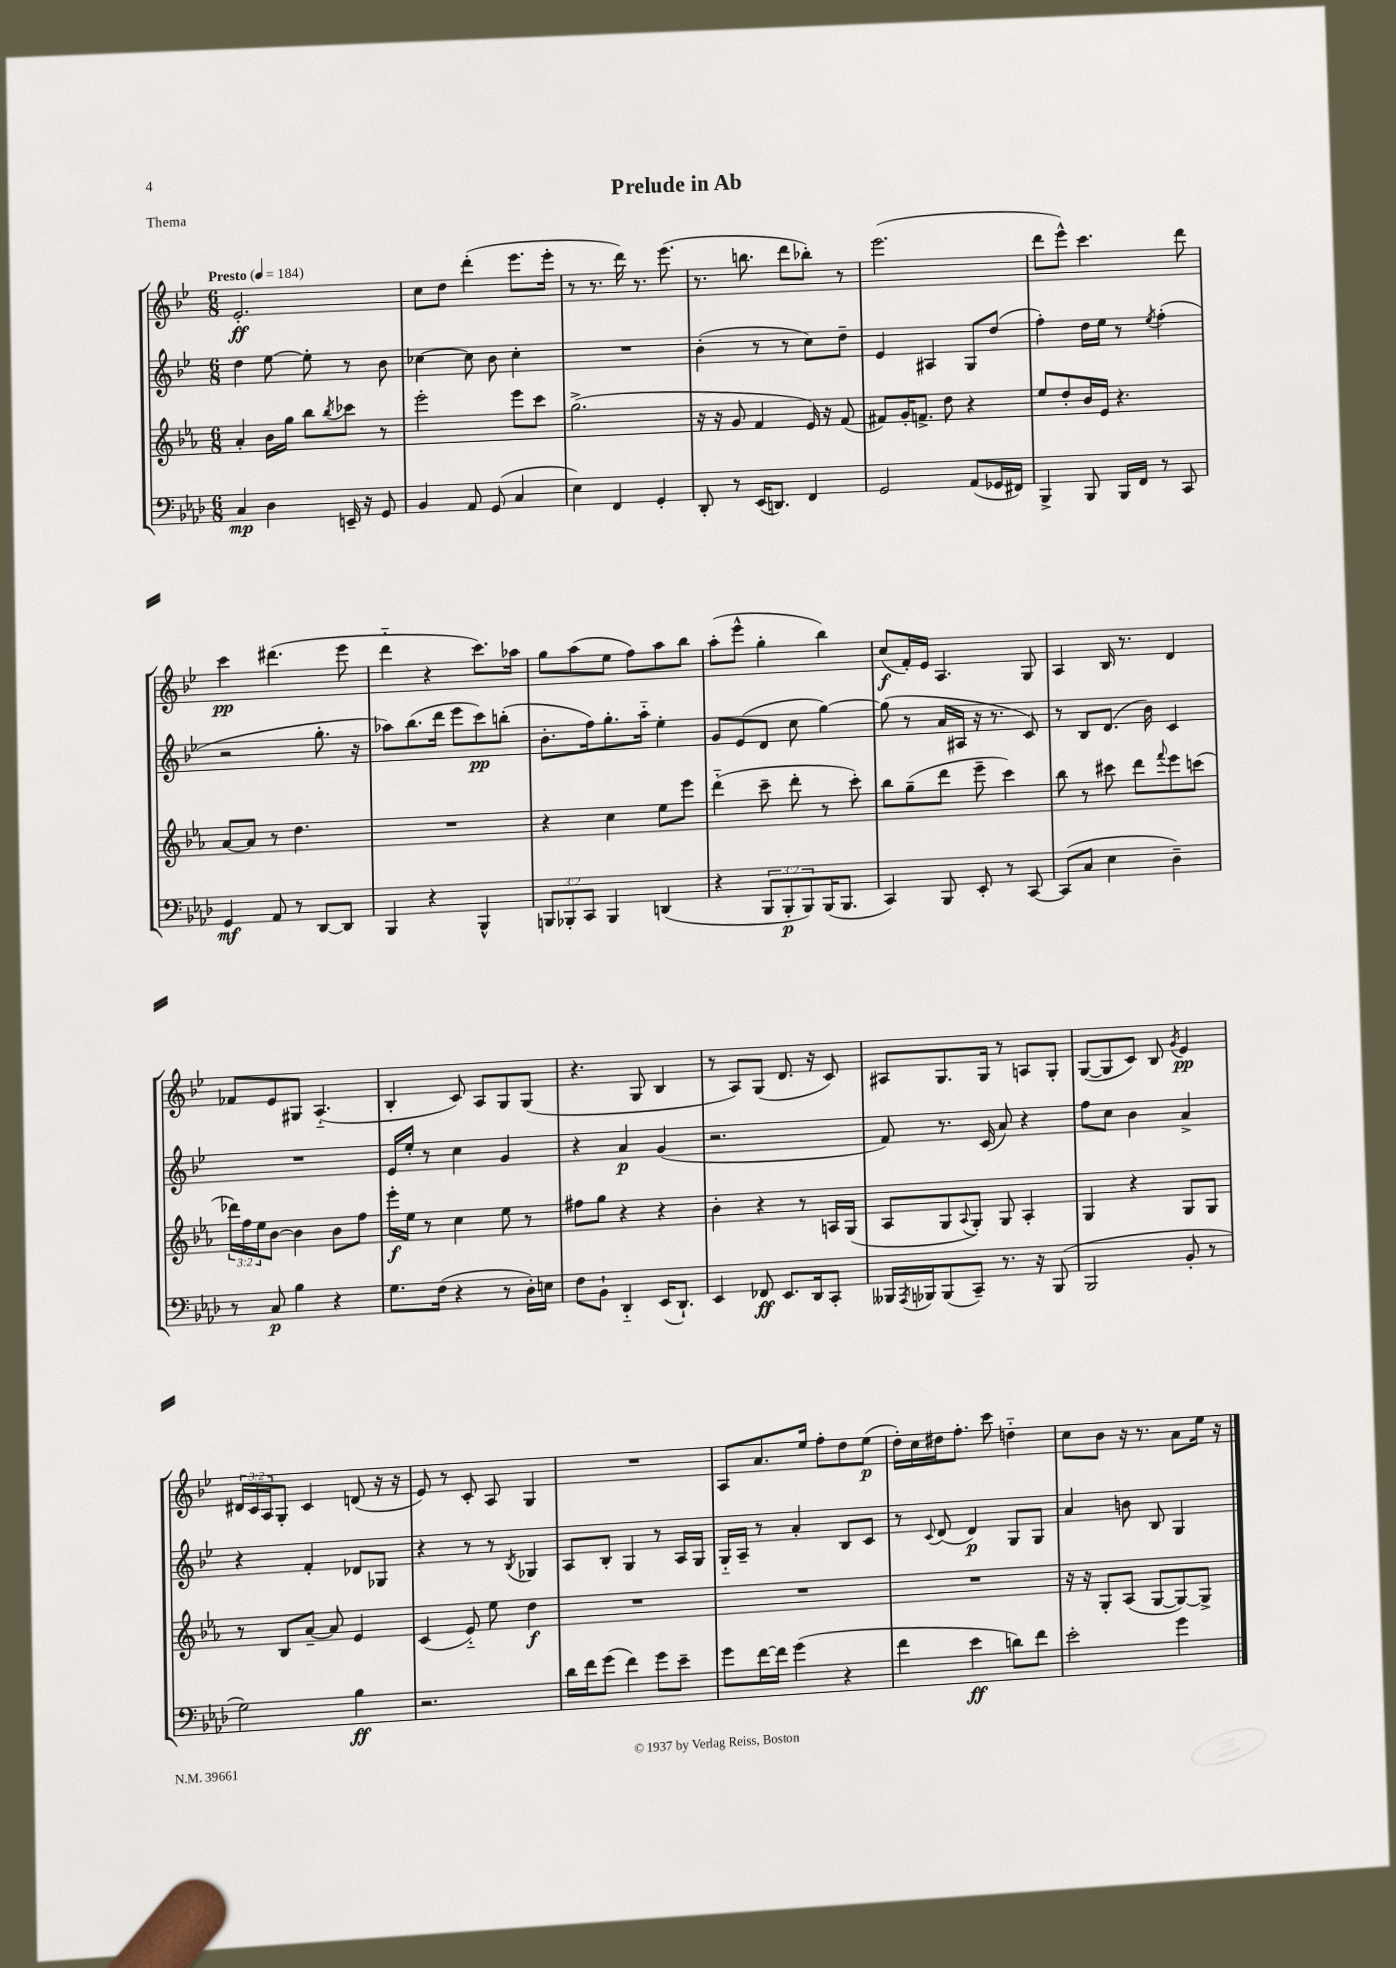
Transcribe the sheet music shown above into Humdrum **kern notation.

**kern	**kern	**kern	**kern
*staff4	*staff3	*staff2	*staff1
*clefF4	*clefG2	*clefG2	*clefG2
*k[b-e-a-d-]	*k[b-e-a-]	*k[b-e-]	*k[b-e-]
*M6/8	*M6/8	*M6/8	*M6/8
*MM184	*MM184	*MM184	*MM184
4C	4a-'	4dd	2.e-'
4D-	16b-	[8ee-	.
.	16gg	.	.
.	8bb-	8ee-']	.
.	8qbb-	.	.
16EE~	8ccc-	8r	.
16r	.	.	.
8GG	8r	8b-	.
=	=	=	=
4BB-	2eee-'	[4cc-	8cc
.	.	.	8dd
8AA-	.	8cc-]	(4ddd'
(8GG	.	8b-	.
4C	8eee-	4cc-'	8.eee-
.	8ccc	.	.
.	.	.	16eee-'
=	=	=	=
4E-)	(2.gg^	2.r	8r
.	.	.	8.r
4FF	.	.	.
.	.	.	16ddd)
.	.	.	8.r
4GG'	.	.	.
.	.	.	(8.eee-
=	=	=	=
8DD-'	16r	(4b-'	8.r
.	16r	.	.
8r	8g	.	.
.	.	.	8.bb
(16EE-	4f	8r	.
8.DD)	.	.	.
.	.	8r	8ddd
4FF	16e-)	8cc)	8bb-')
.	16r	.	.
.	(8f	8dd~	8r
=	=	=	=
2GG	8f#)	4e-	(2.eee-
.	16g'	.	.
.	8.f^	.	.
.	.	4A#	.
.	8dd	.	.
(8AA-	4r	8G	.
16GG-	.	(8dd	.
16FF#)	.	.	.
=	=	=	=
4BBB-^	8ee-	4ff')	8ddd
.	8dd'	.	8eee-^^)
8BBB-	16b-	16dd	4.ccc
.	16e-	16ee-	.
16BBB-	4.r	8r	.
16FF	.	.	.
.	.	8qee-	.
8r	.	(4ff'	.
8CC	.	.	8ddd
=	=	=	=
4GG	[8a-	2r	4ccc
.	8a-]	.	.
8AA-	8r	.	(4.ddd#
8r	4.dd	.	.
[8DD-	.	8.gg'	.
8DD-]	.	.	8eee-
.	.	16r	.
=	=	=	=
4BBB-	2.r	8aa-)	4ddd'~
.	.	(8.bb-	.
4r	.	.	4r
.	.	16ddd	.
.	.	8eee-	.
4BBB-^^	.	8ccc)	8.ccc)
.	.	(8bb'	.
.	.	.	16aa-
=	=	=	=
12BBB	4r	8.b-'	8gg
12BBB-'	.	.	.
.	.	.	(8aa
12CC	.	.	.
.	.	16ff)	.
4BBB-	4cc	8.gg'	8ee-
.	.	.	8ff)
.	.	16aa'~	.
(4DD	8ee-	4ee-'	8aa
.	8eee-	.	8bb-
=	=	=	=
4r	(4ddd'~	8g	(8aa'
.	.	(8e-	8eee-^^
12BBB-	8ccc~	8d	4gg'
12BBB-'	.	.	.
.	8ddd'	8cc	.
12BBB-)	.	.	.
(16BBB-	8r	[4gg)	4bb-)
8.BBB-	.	.	.
.	8ccc')	.	.
=	=	=	=
4CC)	8bb-	(8gg]	(8cc
.	(8gg~	8r	16f')
.	.	.	16e-
8BBB-	8ddd	16a	4.A
.	.	16A#	.
8EE-'	8eee-~	16r	.
.	.	8.r	.
8r	4ccc)	.	.
[8CC	.	8c)	8G
=	=	=	=
(8CC]	8bb-	8r	4A
8C	8r	8B-	.
4E-	8ccc#	(8.d	16B-
.	.	.	8.r
.	8ddd	.	.
.	.	16b-)	.
.	8qqfff	.	.
4D-~)	8eee-	4c	4d
.	(8ccc	.	.
=	=	=	=
8r	24ddd-)	2.r	8f-
.	24ff	.	.
.	24ee-	.	.
8C	[8b-	.	8e-
4B-	4b-]	.	8G#
.	.	.	(4.A'~
4r	8b-	.	.
.	8ff	.	.
=	=	=	=
8.G	16eee-'	16e-	4B-'
.	16ee-	16ee-'	.
.	8r	8r	.
(16F	.	.	.
4r	4cc	4cc	8c)
.	.	.	8A
8r	8ee-	4g	8G
16D-')	8r	.	(8G
16E	.	.	.
=	=	=	=
8F	8ff#	4r	4.r
8BB-`	8gg	.	.
4DD-'~	4r	4a	.
.	.	.	8G
(16EE-	4r	(4g	4B-
8.DD-`)	.	.	.
=	=	=	=
4EE-	4b-'	2.r	8r
.	.	.	8A)
8FF-	4r	.	(8G
8.EE-	.	.	8.d
.	8r	.	.
16DD-	.	.	16r
8CC'	16A	.	8c)
.	(16G	.	.
=	=	=	=
16BBB--	8A-	8f)	8A#
8qAAA-	.	.	.
16BBB-	.	.	.
(8BBB-	8G	8.r	8.G
.	8qqA-	.	.
8CC~)	8G')	.	.
.	.	(16c	16G
8.r	8G	8a)	8r
.	4A-'	4r	8A
16r	.	.	.
(8BBB-	.	.	8G'
=	=	=	=
2BBB-	4G	8ff	([8G
.	.	8cc	8G]
.	4r	4b-	8c)
.	.	.	8B-
.	.	.	8qg
8BB-'	8G	4a^	4e-
8r	8G	.	.
=	=	=	=
2G)	8r	4r	24d#
.	.	.	24c
.	.	.	24A
.	8B-	.	8G'
.	[8a-~	4f'	4c
.	8a-]	.	.
4B-	4e-	8d-	(8d
.	.	8G-	16r
.	.	.	16r
=	=	=	=
2.r	(4c	4r	8e-)
.	.	.	8r
.	8e-'~)	8r	8c'
.	8ee-	8r	8A
.	.	8qB-	.
.	4dd	4G-	4G
=	=	=	=
16d-	2.r	8A	2.r
16f	.	.	.
(8g	.	8B-'	.
4f)	.	4G	.
8g	.	8r	.
8e-~	.	16A	.
.	.	16G	.
=	=	=	=
8g	2.r	16G'~	8A
.	.	16A~	.
[16f	.	8r	8.a
16f]	.	.	.
(4g	.	4a'	.
.	.	.	16ee-
.	.	.	8ff'
4r	.	8B-	8dd
.	.	8c	(8ee-
=	=	=	=
4f	2.r	8r	16dd')
.	.	.	16cc
.	.	8qqc	.
.	.	(8d	16dd#
.	.	.	8.ff'
4e-	.	4d)	.
.	.	.	8ccc
8d)	.	8G	4dd'~
8f	.	8G	.
=	=	=	=
2e-'	16r	4a	8cc
.	16r	.	.
.	8G'	.	8b-
.	(8A-	8b	16r
.	.	.	8.r
.	[8G	8B-	.
4g	8G_)	4G	8a
.	8G^]	.	16ee-
.	.	.	16r
==	==	==	==
*-	*-	*-	*-
